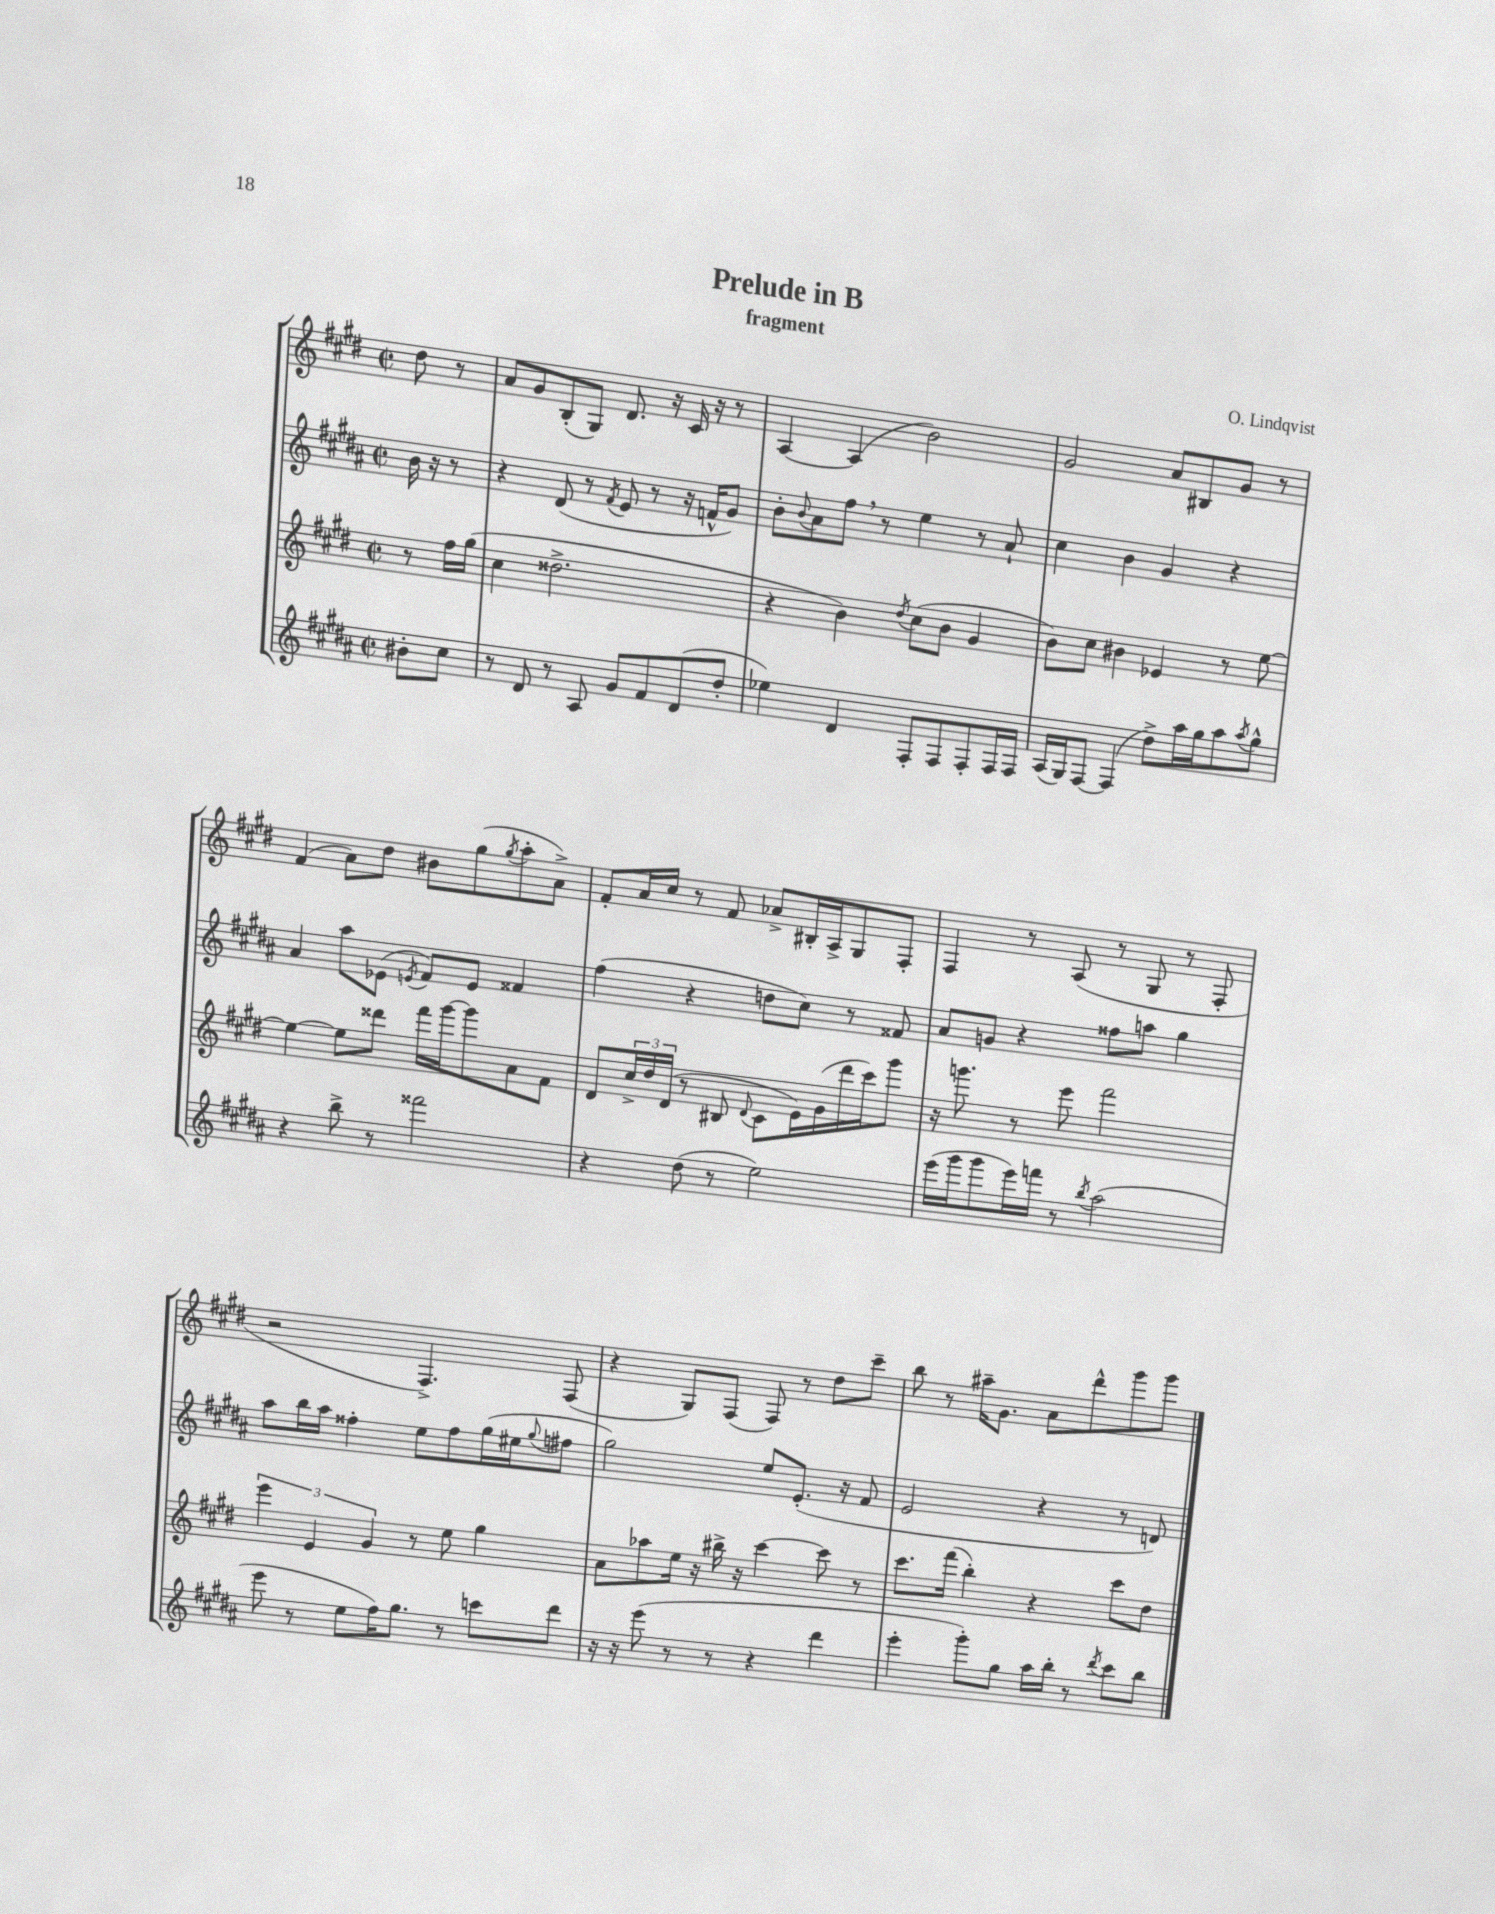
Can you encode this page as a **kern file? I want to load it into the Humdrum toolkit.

**kern	**kern	**kern	**kern
*part4	*part3	*part2	*part1
*staff4	*staff3	*staff2	*staff1
*clefG2	*clefG2	*clefG2	*clefG2
*k[f#c#g#d#a#]	*k[f#c#g#d#]	*k[f#c#g#d#a#]	*k[f#c#g#d#]
*M2/2	*M2/2	*M2/2	*M2/2
*met(c|)	*met(c|)	*met(c|)	*met(c|)
=	=	=	=
8b#X'\L	8r	16b\	8dd#\
.	.	16r	.
8cc#\J	16ff#\LL	8r	8r
.	(16gg#\JJ	.	.
=1	=1	=1	=1
8r	4cc#\	4r	8a/L
8d#/	.	.	8g#/
8r	2.dd##X^\	(8d#/	(8B'/
8A#/	.	8r	8G#/J)
.	.	8qf#/	.
8g#/L	.	8e/	8.d#/
8f#/	.	8r	.
.	.	.	16r
(8d#/	.	16r	16c#/
.	.	16fn^^/KL	16r
8dd#'/J	.	8g#/J)	8r
=2	=2	=2	=2
4ee-X\)	4r	8b'\L	[4A/
.	.	8qqb/	.
.	.	8a#\	.
4d#/	4b\)	8ff#,\J	(4A/]
.	.	8r	.
.	8qdd#/	.	.
8F#'/L	(8cc#\L	4ee\	2b\)
8F#/	8b\J	.	.
8F#'/	4g#/	8r	.
16F#/L	.	8a#`/	.
16F#/JJ	.	.	.
=3	=3	=3	=3
(16A#/LL	8b\L)	4cc#\	2g#/
16G#/J)	.	.	.
[8F#/J	8cc#\J	.	.
(4F#/]	4b#X\	4b\	.
8dd#^\L)	4e-X/	4g#/	8a/L
16aa#\L	.	.	8B#X/
16gg#\J	.	.	.
8aa#\	8r	4r	8g#/J
8qaa#/	.	.	.
8gg#^^\J	[8ee\	.	8r
!!LO:LB:g=z
=4	=4	=4	=4
4r	4ee\_	4a#/	(4f#/
8bb^\	8ee\L]	8aa#\L	8a\L)
8r	8ddd##X\J	(8e-X\J	8dd#\J
.	.	8qen/	.
2fff##X\	16fff#\LL	8f#/L)	8b#X\L
.	[16ggg#\J	.	.
.	8ggg#\]	8e/J	(8gg#\
.	.	.	8qgg#/
.	8a\	4f##X/	8aa'\
.	8f#\J	.	8a^\J)
=5	=5	=5	=5
4r	8d#/L	(4ff#\	8f#'/L
.	24cc#^/L	.	16a/L
.	24dd#/	.	.
.	.	.	16cc#/JJ
.	(24d#/JJ	.	.
(8dd#\	8r	4r	8r
8r	8B#X/	.	8f#/
.	8qqd#/	.	.
2ee\)	8c#\L	8ddn\L	8a-X^/L
.	16e\L)	8cc#\J)	16B#X'/L
.	(16g#\	.	16A^/J
.	16ddd#\	8r	8G#/
.	16ccc#\J)	.	.
.	8ggg#\J	8f##X/	8F#'/J
=6	=6	=6	=6
(16eee\LL	16r	8a#/L	4F#/
16ggg#\J	8.gggn\	.	.
8ggg#\	.	8gn/J	.
16eee\L)	8r	4r	8r
16fffn\JJ	.	.	.
8r	8eee\	.	(8A/
8qbb/	.	.	.
(2aa#\	2fff#\	8ff##X\L	8r
.	.	8aan\J	8G#/
.	.	4gg#\	8r
.	.	.	8F#'/
!!LO:LB:g=z
=7	=7	=7	=7
8eee\	6eee\	8aa#\L	2r
8r	.	16bb\L	.
.	6e/	.	.
.	.	16aa#\JJ	.
8ee\L	.	4ff##X'\	.
.	6g#/	.	.
16ff#\K)	.	.	.
8.gg#\J	.	.	.
.	8r	8ee\L	4.F#^/)
8r	8ee\	8ff##\	.
8cccn\L	4gg#\	(16gg#\L	.
.	.	16ee#X\J	.
.	.	8qqgg#/	.
8ddd#\J	.	8ff#X\J	(8F#/
=8	=8	=8	=8
16r	8a\L	2gg#\)	4r
16r	.	.	.
(8eee\	8aa-X\	.	.
8r	16ee\Jk	.	8G#/L)
.	16r	.	.
8r	16bb#X^\	.	(8F#/J
.	16r	.	.
4r	[4ccc#\	8ee/L	8F#/)
.	.	(8.e'/J	8r
4ddd#\	8ccc#\]	.	8dd#\L
.	.	16r	.
.	8r	8f#/	8ccc#~\J
=9	=9	=9	=9
4eee'\	8.ccc#\L	2e/	8bb\
.	.	.	8r
.	(16fff#\Jk	.	.
8ggg#'\L)	4bb'\)	.	16aa#X~\KL
.	.	.	8.g#\J
8gg#\J	.	.	.
16aa#\LL	4r	4r	8a\L
16bb'\JJ	.	.	.
8r	.	.	8ddd#^^\
8qddd#/	.	.	.
8ccc#\L	8ccc#\L	8r	8ggg#\
8bb\J	8dd#\J	8dn/)	8ggg#\J
==	==	==	==
*-	*-	*-	*-
